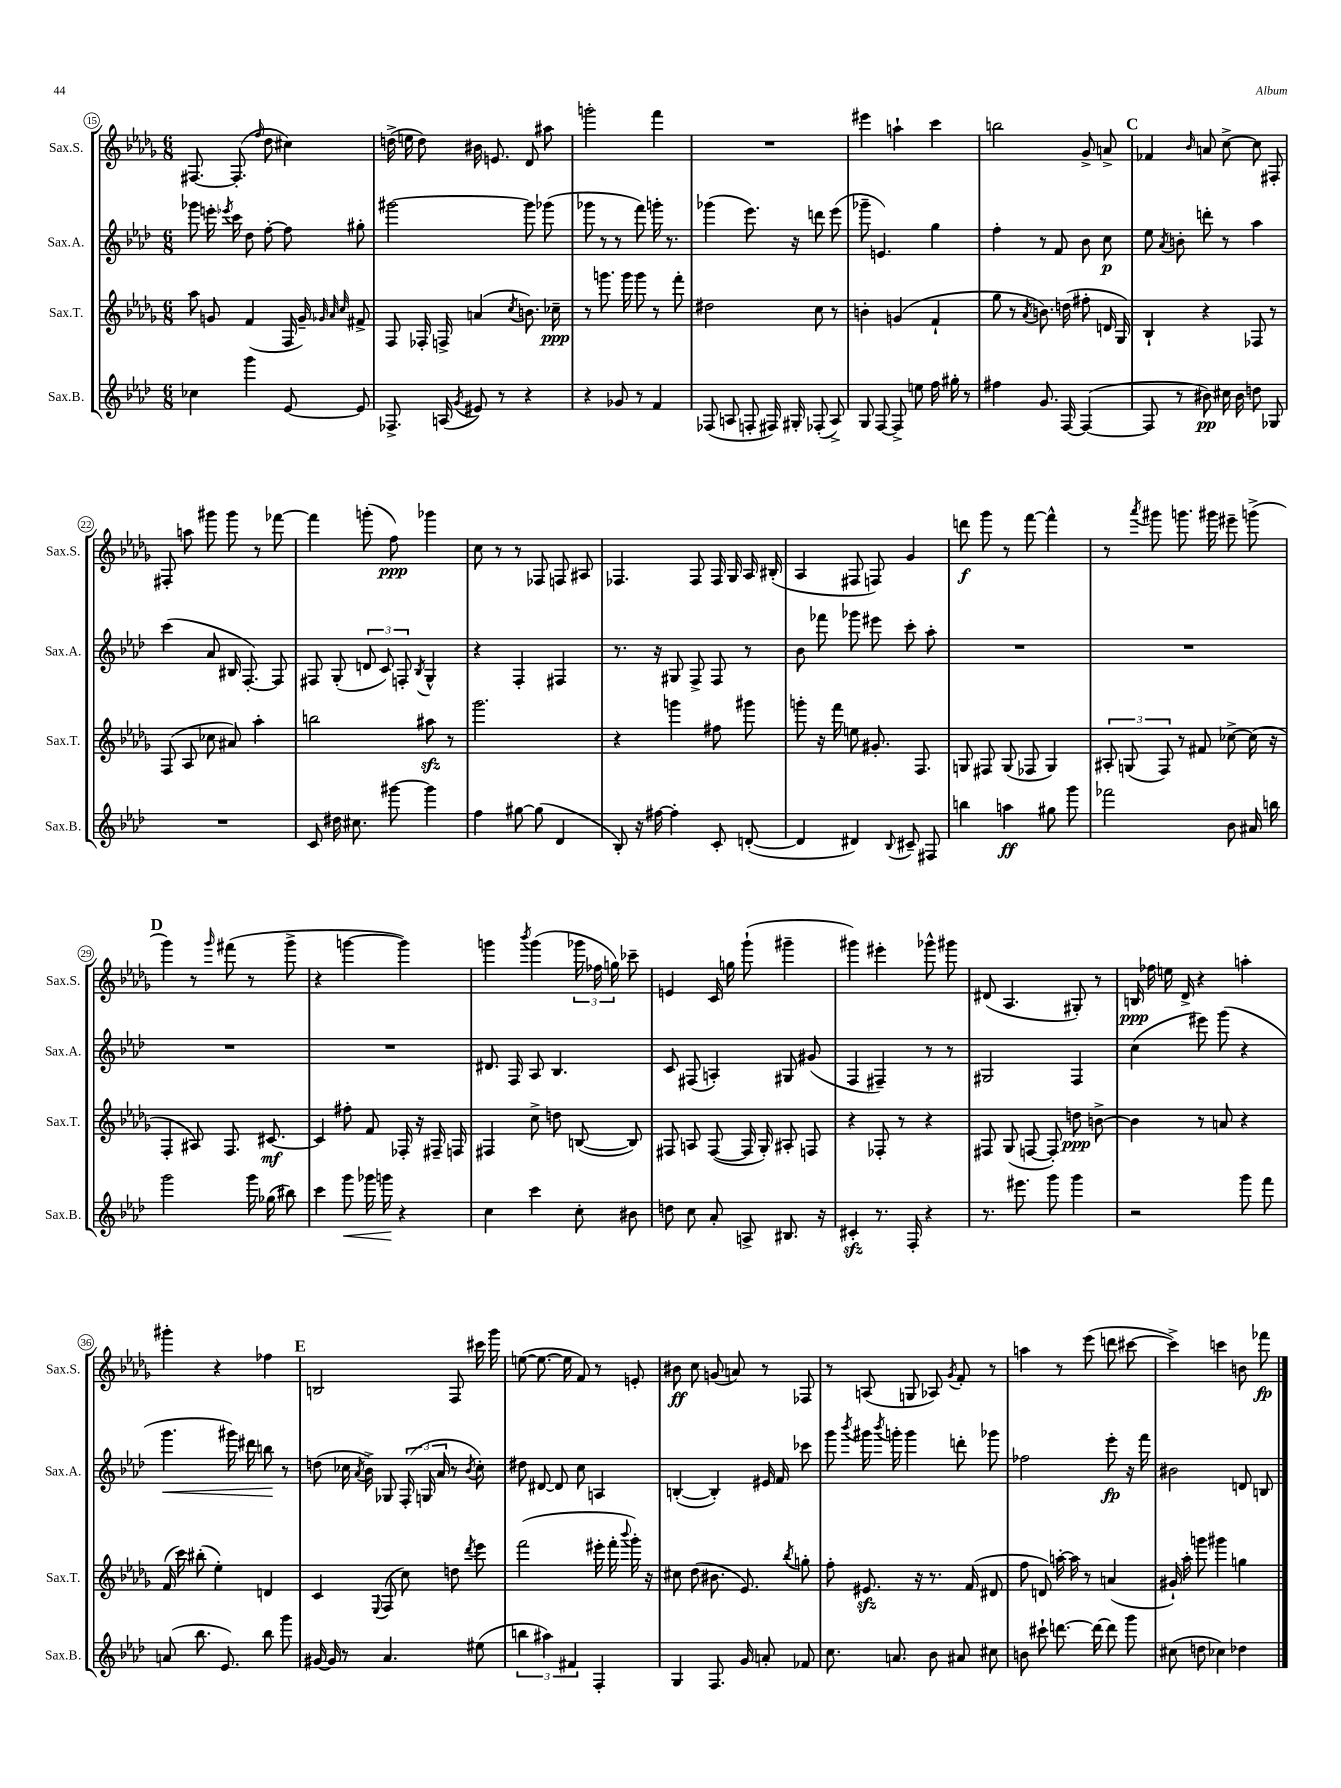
<<
\new StaffGroup <<
\new Staff = "s0" \with { instrumentName = "Sax.S." shortInstrumentName = "Sax.S." } {
    \clef treble \key des \major \numericTimeSignature \time 6/8
    \autoBeamOff fis8.~ fis8.-.( \grace { f''16 } des''8 cis''4) |
    d''16->( e''16 d''8) bis'16 e'8. des'8 ais''8 |
    g'''2-. f'''4 |
    R2. |
    eis'''4 a''4-! c'''4 |
    b''2 ges'8-> a'8-> |
    \mark \markup { \bold "C" } fes'4 \grace { bes'16 } a'8 c''8~-> c''8 fis8-. |
    fis8-. a''8 gis'''8 gis'''8 r8 fes'''8~ |
    fes'''4 g'''8-.( f''8\ppp) ges'''4 |
    c''8 r8 r8 fes8 f8 ais8 |
    fes4. fes8 fes16 ges16 aes16 bis16-.( |
    aes4 fis8 f8) ges'4 |
    d'''8\f ges'''8 r8 f'''8~ f'''4-^ |
    r8 \acciaccatura { aes'''8 } gis'''8 g'''8. gis'''16 eis'''8-- g'''8->( |
    \mark \markup { \bold "D" } ges'''4) r8 \grace { ges'''16 } fis'''8( r8 ges'''8-> |
    r4 g'''4~ g'''4) |
    g'''4 \acciaccatura { bes'''8 } g'''4( \tuplet 3/2 { ges'''16 fes''16 g''16) } ces'''8-- |
    e'4 c'16 g''16 ges'''8-!( gis'''4-- |
    gis'''4) eis'''4-. ges'''8-^ gis'''8 |
    dis'8( aes4. gis8-.) r8 |
    b16\ppp fes''16 e''16 des'16-> r4 a''4-. |
    gis'''4-. r4 fes''4 |
    \mark \markup { \bold "E" } b2 f8 cis'''16 ges'''16 |
    e''8~( e''8.~ e''16 f'8) r8 e'8-. |
    bis'8\ff c''8 g'8( a'8) r8 fes8 |
    r8 a8( g8 aes8) \acciaccatura { ges'8 } f'8-. r8 |
    a''4 r8 ees'''8( d'''8 cis'''8~ |
    cis'''4->) c'''4 b'8 fes'''8\fp \bar "|." |
}
\new Staff = "s1" \with { instrumentName = "Sax.A." shortInstrumentName = "Sax.A." } {
    \clef treble \key aes \major \numericTimeSignature \time 6/8
    \autoBeamOff ges'''8 e'''16-. \acciaccatura { ees'''8 } c'''16 des''8 f''8~-. f''8 gis''8-. |
    gis'''2~ gis'''8 ges'''8( |
    ges'''8 r8 r8 f'''8) g'''16-. r8. |
    ges'''4( ees'''8.) r16 d'''8 ees'''8( |
    ges'''8-- e'4.) g''4 |
    f''4-. r8 f'8 bes'8 c''8\p |
    \mark \markup { \bold "C" } ees''8 \acciaccatura { aes'8 } b'8-. d'''8-. r8 aes''4 |
    c'''4( aes'8 bis16 f8.~-.) f8 |
    fis8 g8-.( \tuplet 3/2 { d'8 c'8) f8-. } \acciaccatura { bes8 } g4-^ |
    r4 f4-. fis4 |
    r8. r16 gis8 f8-> f8 r8 |
    bes'8 fes'''8 ges'''8 eis'''8 c'''8-. aes''8-. |
    R2. |
    R2. |
    \mark \markup { \bold "D" } R2. |
    R2. |
    dis'8. f16 aes8 bes4. |
    c'8 fis8( a4-.) gis8 gis'8( |
    f4 fis4--) r8 r8 |
    gis2 f4 |
    c''4( eis'''8) g'''8( r4 |
    g'''4.\< gis'''16) dis'''16 b''8\! r8 |
    \mark \markup { \bold "E" } d''8( ces''16 \acciaccatura { aes'8 } bes'16->) ges8 \tuplet 3/2 { f16-.( g16 aes'16 } r8 \acciaccatura { bes'8 } ces''8-.) |
    dis''8 dis'8~ dis'8 c''8 a4 |
    b4~-.( b4-.) eis'16 f'16 ces'''8 |
    g'''8 \acciaccatura { bes'''8 } gis'''16 \acciaccatura { bes'''8 } g'''16-. g'''4 d'''8-. ges'''8 |
    fes''2 ees'''8-.\fp r16 f'''16 |
    bis'2 d'8 b8 \bar "|." |
}
\new Staff = "s2" \with { instrumentName = "Sax.T." shortInstrumentName = "Sax.T." } {
    \clef treble \key des \major \numericTimeSignature \time 6/8
    \autoBeamOff aes''8 g'8 f'4( f16 g'16--) \grace { ges'32 aes'32 c''32 } fis'8-> |
    f8 fes16-. f16-> a'4( \acciaccatura { c''8 } b'8.) ces''16--\ppp |
    r8 g'''8. g'''16 g'''8 r8 f'''8-. |
    dis''2 c''8 r8 |
    b'4-. g'4( f'4-! |
    ges''8 r8 \acciaccatura { aes'8 } b'8.) d''16( fis''8-. d'16 ges16) |
    \mark \markup { \bold "C" } bes4-! r4 fes8 r8 |
    f8( aes8 ces''8 ais'8) aes''4-. |
    b''2 ais''8\sfz r8 |
    ges'''2. |
    r4 g'''4 fis''8 gis'''8 |
    g'''8-. r16 f'''16 e''8 gis'8.-. f8. |
    g8 fis8 g8( fes8 g4) |
    \tuplet 3/2 { ais8-. g8( f8) } r8 fis'8 ces''8~-> ces''16( r16 |
    \mark \markup { \bold "D" } f4-. ais8) f8. cis'8.~\mf |
    cis'4 fis''8-. f'8 fes16-. r16 fis16-- f16 |
    fis4 c''8-> d''8 b8~( b8) |
    fis8 a8 fis8~( fis16 ges16-.) ais8-. f8 |
    r4 fes8-. r8 r4 |
    fis8 ges8( f8~ f8-.) d''8\ppp b'8~-> |
    b'4 r8 a'8 r4 |
    f'16( c'''16) bis''8-.( ees''4-.) d'4 |
    \mark \markup { \bold "E" } c'4 \appoggiatura { ees8 } f8( c''8) d''8 \acciaccatura { des'''8 } ees'''8 |
    f'''2( eis'''16-. f'''16-. \appoggiatura { bes'''8 } ges'''16-.) r16 |
    cis''8 des''8( bis'8. ees'8.) \acciaccatura { bes''8 } g''8-. |
    f''8-. eis'8.\sfz r16 r8. f'16( dis'8 |
    f''8 d'8) a''16~-. a''16 r8 a'4( |
    gis'16-!) aes''16-. g'''8 gis'''4 g''4 \bar "|." |
}
\new Staff = "s3" \with { instrumentName = "Sax.B." shortInstrumentName = "Sax.B." } {
    \clef treble \key aes \major \numericTimeSignature \time 6/8
    \autoBeamOff ces''4 g'''4 ees'8~ ees'8 |
    fes8.-> a16( \acciaccatura { g'8 } eis'8) r8 r4 |
    r4 ges'8 r8 f'4 |
    fes8( a8 f8-. fis16) gis16-. fes8-.( a8->) |
    g8 f8~ f8-> e''8 f''16 gis''16-. r8 |
    fis''4 g'8. f16~ f4~( |
    \mark \markup { \bold "C" } f8 r8 bis'8\pp) cis''16 bis'16 d''8 ges8 |
    R2. |
    c'8 dis''16 cis''8. gis'''8~ gis'''4 |
    f''4 gis''8~ gis''8( des'4 |
    bes8-.) r16 fis''16~ fis''4-. c'8-. d'8~-.( |
    d'4 dis'4) \appoggiatura { bes8 } cis'8-- fis8 |
    b''4 a''4\ff gis''8 g'''8 |
    fes'''2 bes'8 ais'16 b''16 |
    \mark \markup { \bold "D" } g'''2 g'''16 ges''16( bis''8) |
    c'''4 g'''8\< ges'''16 g'''16\! r4 |
    c''4 c'''4 c''8-. bis'8 |
    d''8 c''8 aes'8-. a8-> bis8. r16 |
    cis'4-.\sfz r8. f16-. r4 |
    r8. eis'''8. g'''8 g'''4 |
    r2 g'''8 f'''8 |
    a'8( bes''8. ees'8.) bes''8 g'''8 |
    \mark \markup { \bold "E" } gis'16~ gis'16 r8 aes'4. eis''8( |
    \tuplet 3/2 { b''4 ais''4) fis'4 } f4-. |
    g4 f8. g'16 a'8-. fes'8 |
    c''8. a'8. bes'8 ais'8 cis''8 |
    b'8 cis'''8-! d'''8.~ d'''16~ d'''8 g'''8 |
    cis''8( d''8 ces''4) des''4 \bar "|." |
}
>>
>>
\layout { \context { \Score currentBarNumber = #15 \override BarNumber.stencil = #(make-stencil-circler 0.1 0.3 ly:text-interface::print) } }
